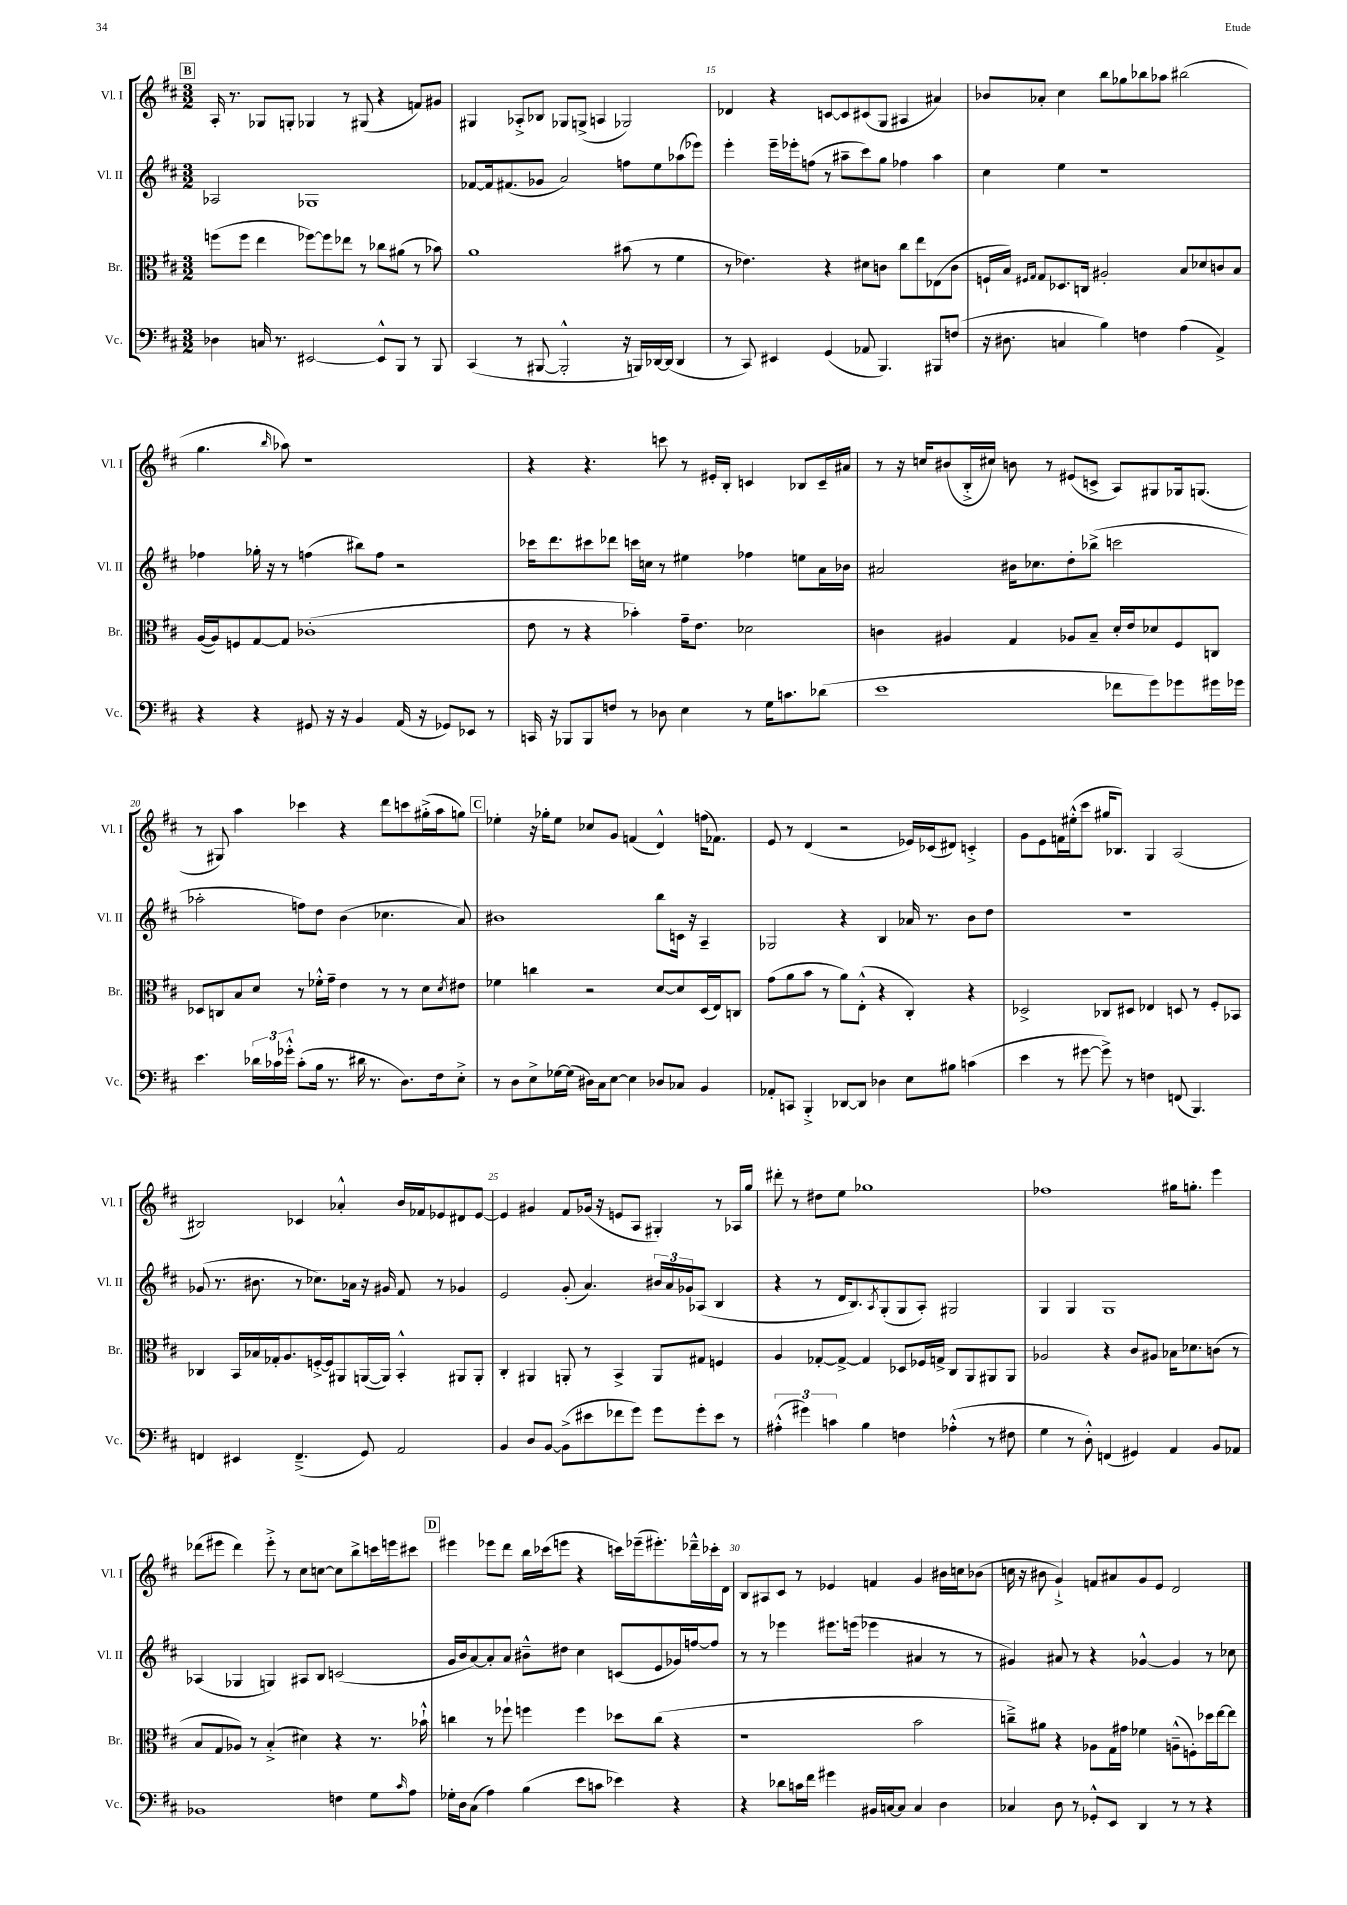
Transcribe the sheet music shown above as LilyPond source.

<<
\new StaffGroup <<
\new Staff = "s0" \with { instrumentName = "Vl. I" shortInstrumentName = "Vl. I" } {
    \clef treble \key d \major \numericTimeSignature \time 3/2
    \mark \markup { \box "B" } a16-. r8. ges8 g8-. ges4 r8 gis8( r4 f'8) gis'8 |
    gis4 aes8-.-> bes8 ges8 g8->( a4 ges2) |
    des'4 r4 c'8~ c'8 cis'8( g8 ais4 ais'4) |
    bes'8 aes'8-. cis''4 b''8 ges''8 bes''8 aes''8 bis''2( |
    g''4. \grace { b''16 } aes''8) r1 |
    r4 r4. c'''8 r8 eis'16-. b16-. c'4 bes8 c'16-- ais'16 |
    r8 r16 c''16 bis'8( b16-.-> cis''16) b'8 r8 eis'8( c'8-> a8) gis8 ges16 g8.( |
    r8 gis8) a''4 ces'''4 r4 d'''8 c'''8 gis''16-.->( a''16 g''8) |
    \mark \markup { \box "C" } ees''4-. r16 ges''16-. ees''8 ces''8 g'8 f'4( d'4-^) f''16( fes'8.) |
    e'8 r8 d'4( r2 ees'16) ces'16( dis'8) c'4-.-> |
    g'8 e'8 f'16 eis''16-.-^( cis'''8 gis''16 bes8.) g4 a2( |
    bis2) ces'4 aes'4-.-^ b'16 fes'16 ees'8 dis'8 ees'8~ |
    ees'4 gis'4 fis'8 ges'16( r16 e'8 a8 gis4-.) r8 aes16 g''16 |
    dis'''8-. r8 dis''8 e''8 ges''1 |
    fes''1 gis''16 g''8.-. e'''4 |
    des'''8( eis'''8 des'''4) eis'''8-.-> r8 cis''8 c''8~ c''8 b''8-> c'''16 e'''16 cis'''8 |
    \mark \markup { \box "D" } eis'''4 ees'''8 d'''8 b''16 ces'''16( e'''8 r4 c'''16) ees'''16--( eis'''8.-.) des'''16---^ ces'''16-. d'16 |
    b8 ais8 cis'8 r8 ees'4 f'4 g'4 bis'16 c''16 bes'8( |
    c''16 r16 bis'8 g'4-!->) f'8 ais'8 g'8 e'8 d'2 \bar "|." |
}
\new Staff = "s1" \with { instrumentName = "Vl. II" shortInstrumentName = "Vl. II" } {
    \clef treble \key d \major \numericTimeSignature \time 3/2
    \mark \markup { \box "B" } aes2 ges1 |
    fes'8~ fes'16 fis'8.( ges'8 a'2) f''8 e''8 aes''8( ees'''8) |
    e'''4-. e'''16-- ees'''16-. f''8( r8 ais''8-- cis'''8) g''8 fes''4 ais''4 |
    cis''4 e''4 r1 |
    fes''4 ges''16-. r16 r8 f''4( bis''8) f''8 r2 |
    ces'''16 d'''8. cis'''8 des'''8 c'''16 c''16 r8 eis''4 fes''4 e''8 a'16 bes'16 |
    ais'2 bis'16 ces''8. d''8-. bes''8->( c'''2 |
    aes''2-. f''8) d''8 b'4( ces''4. a'8) |
    \mark \markup { \box "C" } bis'1 b''8 c'16 r16 a4-- |
    ges2 r4 b4 aes'16 r8. b'8 d''8 |
    R1. |
    ges'8( r8. bis'8. r8 ces''8.) aes'16 r16 gis'16 fis'8 r8 ges'4 |
    e'2 g'8-.( a'4.) \tuplet 3/2 { bis'16 a'16 ges'16 } aes8( b4 |
    r4 r8 d'16 b8.) \acciaccatura { a8 } g8-.( g8 a8-.) gis2 |
    g4 g4 g1 |
    aes4( ges4 g4) ais8 b8 c'2( |
    \mark \markup { \box "D" } g'16 b'16 a'8~) a'8-. a'8 bis'8---^ dis''8 cis''4 c'8( e'8 ges'16) f''16~ f''8 |
    r8 r8 ees'''4 eis'''8. e'''16( ees'''4 ais'4 r8 r8 |
    gis'4) ais'8 r8 r4 ges'4~-^ ges'4 r8 ces''8 \bar "|." |
}
\new Staff = "s2" \with { instrumentName = "Br." shortInstrumentName = "Br." } {
    \clef alto \key d \major \numericTimeSignature \time 3/2
    \mark \markup { \box "B" } f''8( f''8 e''4 fes''8~) fes''8 ees''8 r8 ces''8 ais'8( r8 bes'8) |
    a'1 bis'8( r8 fis'4 |
    r8 ees'4.) r4 dis'8 c'8 cis''8 e''8 ees8( c'8 |
    f16-! b16) \grace { fis16 g16 } g8 des8. c16 ais2-. b8 des'8 c'8 b8 |
    a16~( a16) f8 g8~ g8 ces'1-.( |
    e'8 r8 r4 bes'4-.) g'16-- e'8. des'2 |
    c'4 ais4 g4 aes8 b8-- d'16-. e'16 des'8 fis8 c8 |
    des8 c8 b8 d'8 r8 fes'16-.-^ g'16-- e'4 r8 r8 d'8 \acciaccatura { d'8 } eis'8 |
    \mark \markup { \box "C" } fes'4 c''4 r2 d'8~ d'8 d16( e16) c8 |
    g'8( a'8 b'8 r8 a'8) e8-.-^( r4 cis4-.) r4 |
    des2-> ces8 dis8 ees4 d8 r8 fis8-. bes,8 |
    ces4 b,16 bes16 ges16-. a8. f16~-.-> f16 ais,8 a,16~( a,16) b,4-.-^ ais,8 ais,8-. |
    cis4-. ais,4 a,8-. r8 b,4-> a,8 gis8 f4 |
    a4 ges8~-. ges8~-> ges4 des8 fes16 g16-> cis8 a,8 ais,8 ais,8 |
    aes2 r4 cis'8 ais8 bes16 des'8. c'8( r8 |
    b8 g8 aes8) r8 b4-.->( dis'4) r4 r8. bes'16-!-^ |
    \mark \markup { \box "D" } c''4 r8 fes''8-! f''4 f''4 des''8 c''8( r4 |
    r1 b'2 |
    c''8--->) ais'8 r4 aes8 g16 gis'16 fes'4 a8---^( f8-.) des''16 e''16~ e''8 \bar "|." |
}
\new Staff = "s3" \with { instrumentName = "Vc." shortInstrumentName = "Vc." } {
    \clef bass \key d \major \numericTimeSignature \time 3/2
    \mark \markup { \box "B" } des4 c16 r8. eis,2~ eis,8-^ b,,8 r8 b,,8 |
    cis,4( r8 bis,,8~ bis,,2-.-^ r16 b,,16) des,16~ des,16( des,4 |
    r8 cis,8) eis,4 g,4( aes,8 b,,4.) bis,,8 f8( |
    r16 dis8. c4 b4) f4 a4( a,4->) |
    r4 r4 gis,8 r16 r16 b,4 a,16( r16 ges,8) ees,8 r8 |
    c,16 r16 bes,,8 bes,,8 f8 r8 des8 e4 r8 g16 c'8. des'8( |
    e'1 fes'8 g'8) ges'8 gis'16 ges'16 |
    e'4. \tuplet 3/2 { des'16 ces'16 ges'16-.-^ } ces'8-.( b16 r8. dis'16 r8. d8.) fis16 e8-.-> |
    \mark \markup { \box "C" } r8 d8 e8-> ges16~ ges16( dis16) cis16 e8~ e4 des8 ces8 b,4 |
    aes,8-. c,8 b,,4-.-> des,8~ des,8 des4 e8 bis8 c'4( |
    e'4 r8 gis'8~ gis'8->) r8 f4 f,8( b,,4.) |
    f,4 eis,4 f,4.--->( g,8) a,2 |
    b,4 d8 b,8~ b,8->( eis'8 fes'8 g'8) g'8 g'8-. eis'8 r8 |
    \tuplet 3/2 { ais4-.-^( gis'4) c'4 } b4 f4 aes4-.-^( r8 fis8 |
    g4 r8 d8-.-^) f,4( gis,4) a,4 b,8 aes,8 |
    bes,1 f4 g8 \grace { cis'16 } a8 |
    \mark \markup { \box "D" } ges16-. d16 cis8( a4) b4( e'8 c'8 ees'4) r4 |
    r4 des'8 c'16 fis'16 gis'4 bis,16 c16~ c8 c4 d4 |
    ces4 d8 r8 ges,8-.-^ e,8 d,4 r8 r8 r4 \bar "|." |
}
>>
>>
\layout { \context { \Score currentBarNumber = #13 \override BarNumber.break-visibility = ##(#f #t #t) barNumberVisibility = #(every-nth-bar-number-visible 5) } }
